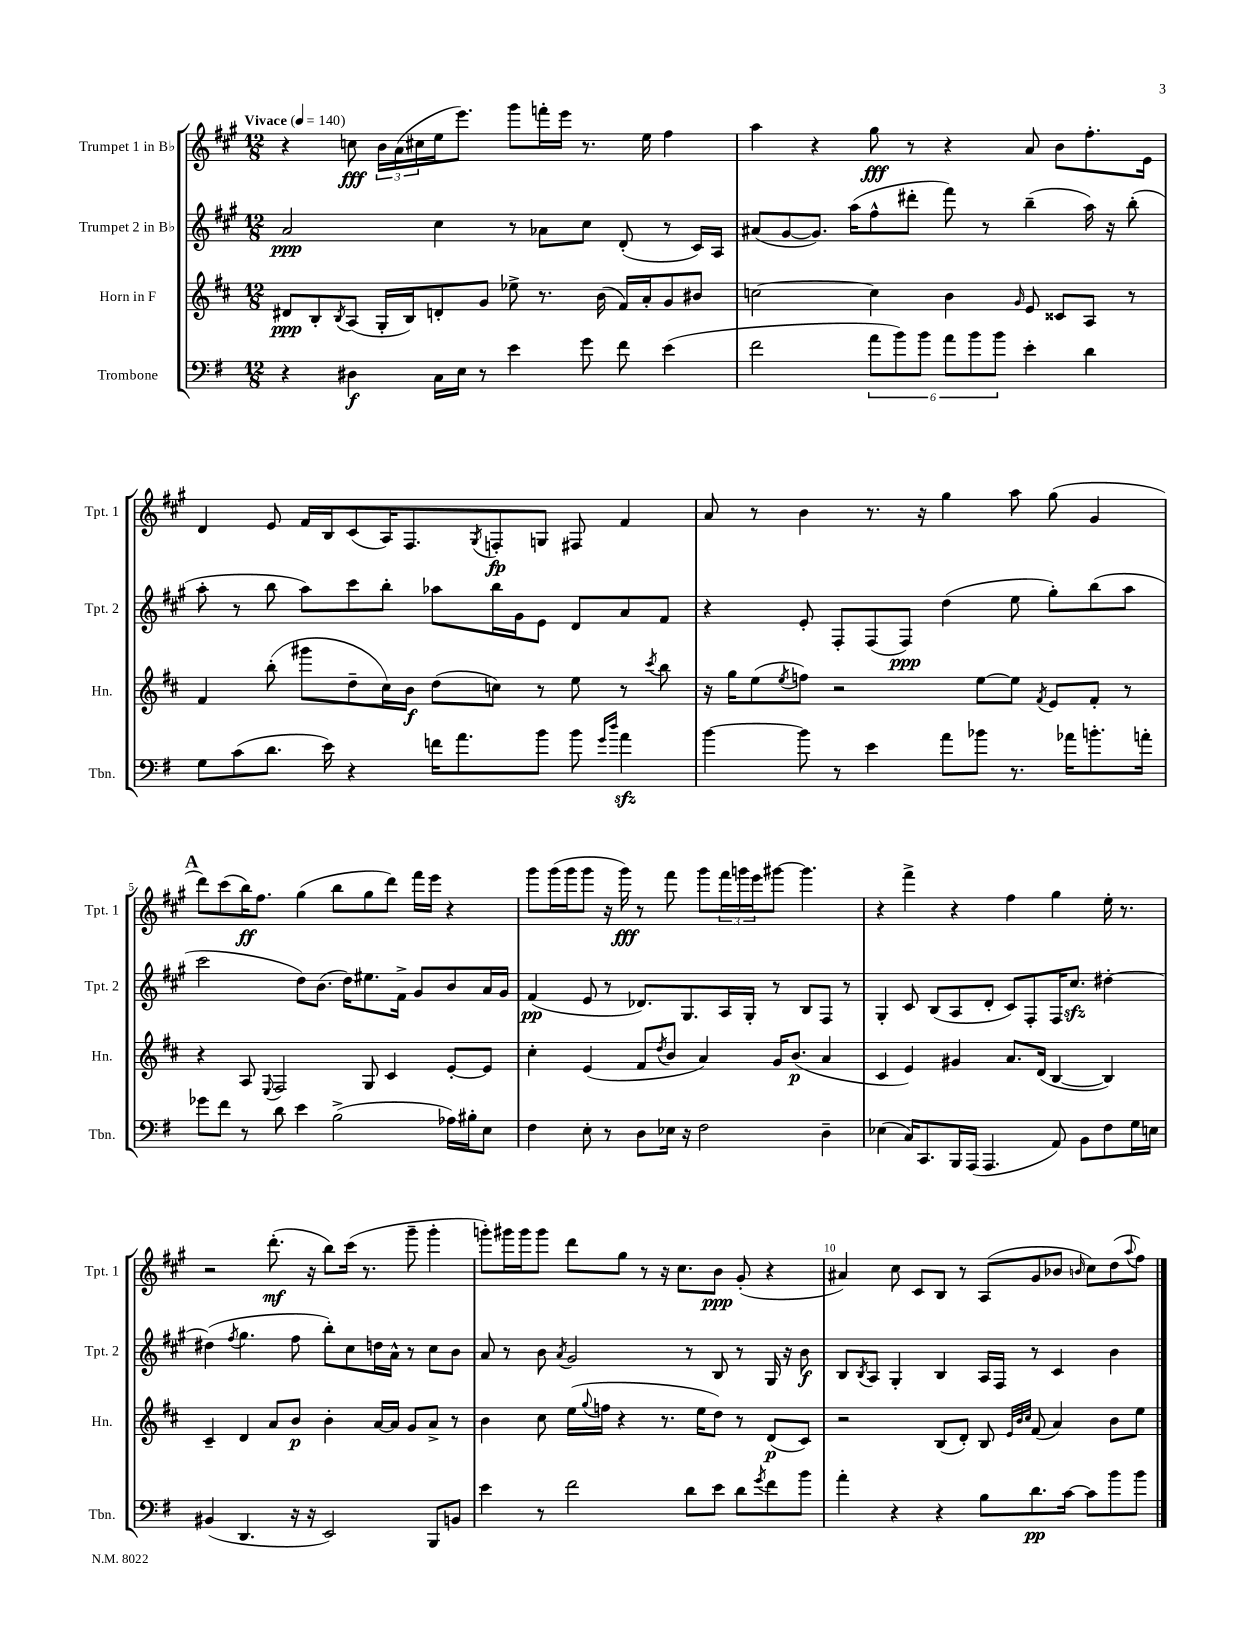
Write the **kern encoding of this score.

**kern	**kern	**kern	**kern
*staff4	*staff3	*staff2	*staff1
*clefF4	*clefG2	*clefG2	*clefG2
*k[f#]	*k[f#c#]	*k[f#c#g#]	*k[f#c#g#]
*M12/8	*M12/8	*M12/8	*M12/8
*MM140	*MM140	*MM140	*MM140
4r	8d#	2a	4r
.	8B'	.	.
.	8qB	.	.
4D#	(8A	.	8cc
.	16G'	.	24b
.	.	.	(24a
.	16B)	.	.
.	.	.	24cc#
16C	8d'	4cc#	16ee
16E	.	.	8.eee)
8r	8g	.	.
4e	8ee-^	8r	8ggg#
.	8.r	8a-	16fff'
.	.	.	16eee
8g	.	8cc#	8.r
.	(16b	.	.
8f#	16f#)	(8d'	.
.	16a'	.	16ee
(4e	8g	8r	4ff#
.	8b#	16c#)	.
.	.	16A	.
=	=	=	=
2f#	[2cc	(8a#	4aa
.	.	[8g#	.
.	.	8.g#])	4r
.	.	(16aa	.
12a	4cc]	8ff#^^	8gg#
12b)	.	.	.
.	.	8ddd#'	8r
12b	.	.	.
12a	4b	8fff#)	4r
12b	.	.	.
.	.	8r	.
12b	.	.	.
.	16qqg	.	.
4e'	8e	(4bb~	8a
.	8c##	.	8b
4d	8A	16aa)	8.ff#'
.	.	16r	.
.	8r	(8bb'	.
.	.	.	16e
=	=	=	=
8G	4f#	8aa'	4d
(8c	.	8r	.
8.d	(8bb'	8bb	8e
.	8ggg#	8aa)	16f#
16e)	.	.	16B
4r	8dd~	8ccc#	(8c#
.	16cc#)	8bb'	16A)
.	16b	.	8.F#
16f	(8dd	8aa-	.
8.a	.	.	.
.	.	.	8qG#
.	8cc)	16bb	8F'
.	.	16g#	.
8b	8r	8e	8G
8b	8ee	8d	8F#
16qqg	.	.	.
16qqdd	.	.	.
4a	8r	8a	4f#
.	8qccc#	.	.
.	8bb	8f#	.
=	=	=	=
[4b	16r	4r	8a
.	16gg	.	.
.	(8ee	.	8r
.	8qee	.	.
8b]	8ff)	8e'	4b
8r	2r	8F#'	.
4e	.	(8F#	8.r
.	.	8F#)	.
.	.	.	16r
8a	.	(4dd	4gg#
8b-	[8ee	.	.
8.r	8ee]	8ee	8aa
.	8qf#	.	.
.	8e	8gg#')	(8gg#
16a-	.	.	.
8.b'	8f#'	(8bb	4g#
.	8r	8aa	.
16a'	.	.	.
=	=	=	=
8g-	4r	2ccc#	8ddd)
8f#	.	.	(8ccc#
8r	8A	.	16bb)
.	.	.	8.ff#
.	8qqE	.	.
8d	2F#	.	.
4e	.	8dd)	(4gg#
.	.	(8.b	.
(2B^	.	.	8bb
.	.	16dd)	.
.	8G	8.ee#	8gg#
.	4c#	.	8ddd)
.	.	16f#^	.
.	.	8g#	16fff#
.	.	.	16eee
16A-)	[8e'	8b	4r
16B#'	.	.	.
8E	8e]	16a	.
.	.	16g#	.
=	=	=	=
4F#	4cc#'	(4f#	8ggg#
.	.	.	(16ggg#
.	.	.	16ggg#
8E'	(4e	8e	8ggg#
8r	.	8r	16r
.	.	.	16ggg#)
8D	8f#	8.d-)	8r
.	8qdd	.	.
16E-	8b	.	8fff#
16r	.	8.G#	.
2F#	4a)	.	8ggg#
.	.	16A	24fff#
.	.	.	24ggg
.	.	16G#'	.
.	.	.	24eee
.	16g	8r	[8ggg#
.	(8.b	.	.
.	.	8B	4.ggg#]
4D~	4a	8F#	.
.	.	8r	.
=	=	=	=
(4E-	4c#	4G#'	4r
16C)	4e)	8c#	4fff#^
8.CC	.	.	.
.	.	(8B	.
16BBB	4g#	8A	4r
(16AAA	.	.	.
4.AAA	.	8d'	.
.	8.a	8c#)	4ff#
.	.	8F#'	.
.	(16d	.	.
8AA)	[4B	16F#	4gg#
.	.	8.cc#	.
8BB	.	.	.
8F#	4B])	[4dd#'	16ee'
.	.	.	8.r
16G	.	.	.
16E	.	.	.
=	=	=	=
(4BB#	4c#~	(4dd#]	2r
.	.	8qff#	.
4.DD	4d	4.gg#	.
.	8a	.	(8.ddd'
16r	8b	8ff#	.
16r	.	.	16r
2EE)	4b'	8bb')	8bb)
.	.	8cc#	(16ccc#
.	.	.	8.r
.	[16a	16dd	.
.	16a]	16a^^	.
.	8g	8r	8ggg#~
8BBB	8a^	8cc#	4ggg#'
8BB	8r	8b	.
=	=	=	=
4e	4b	8a	8ggg')
.	.	8r	16ggg#
.	.	.	16ggg#
8r	8cc#	8b	8ggg#
.	.	8qa	.
2f#	(16ee	2g#	8ddd
.	8qqgg	.	.
.	16ff	.	.
.	4r	.	8gg#
.	.	.	8r
.	8.r	.	16r
.	.	.	8.cc#
8d	.	8r	.
.	16ee	.	.
8e	8dd)	8B	8b
8d	8r	8r	(8g#'
8qg	.	.	.
8f#	(8d	16G#	4r
.	.	16r	.
8b	8c#)	8b	.
=	=	=	=
4a'	2r	8B	4a#)
.	.	8qB	.
.	.	8A	.
4r	.	4G#'	8cc#
.	.	.	8c#
4r	(8B	4B	8B
.	8d')	.	8r
8B	8B	16A	(8A
.	.	16F#	.
.	32qqe	.	.
.	32qqb	.	.
.	32qqcc#	.	.
8.d	(8f#	8r	8g#
.	4a)	4c#	8b-
[16c	.	.	.
.	.	.	16qqb
8c]	.	.	8cc#)
8b	8b	4b	(8dd
.	.	.	8qqaa
8b	8ee	.	8ff#)
==	==	==	==
*-	*-	*-	*-
